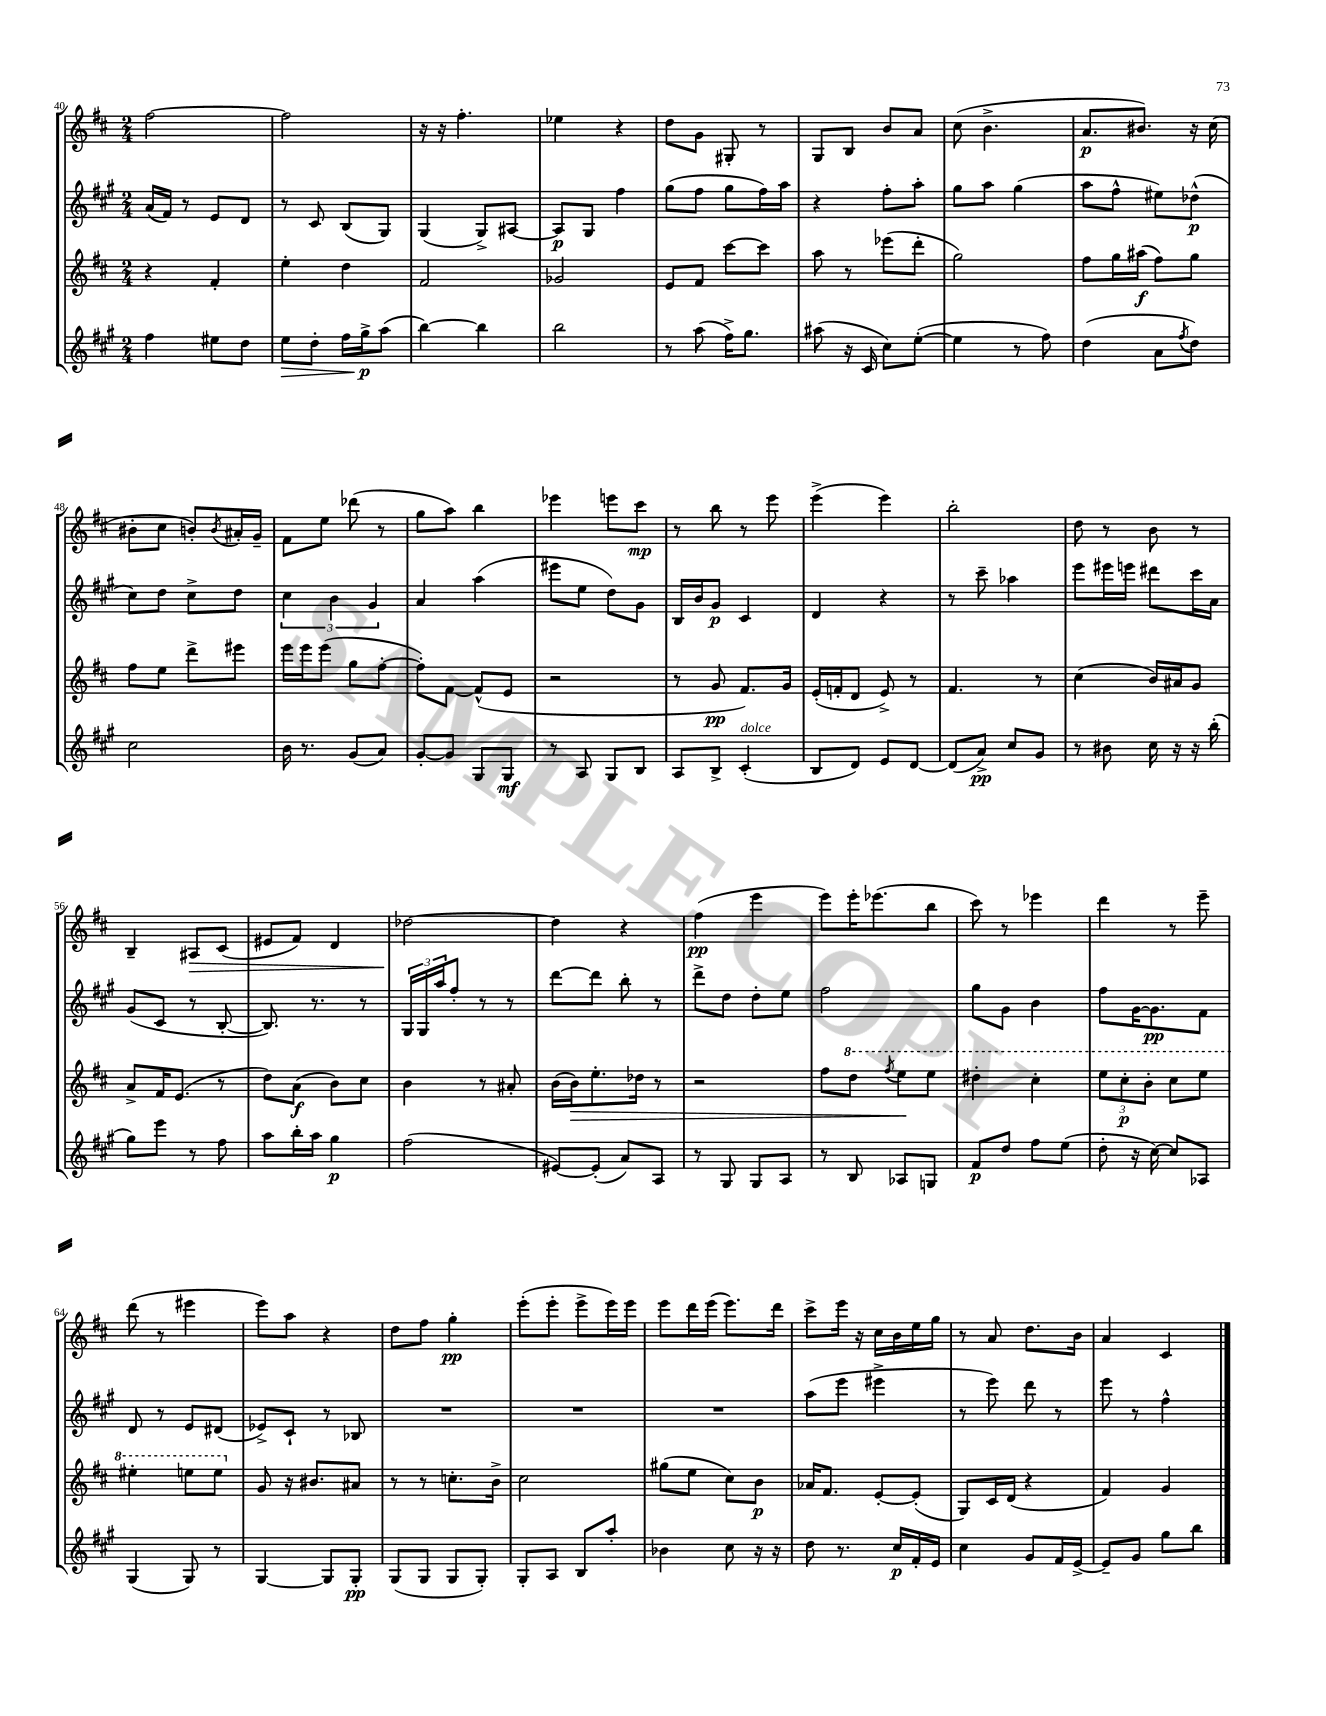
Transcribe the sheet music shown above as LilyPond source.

<<
\new StaffGroup <<
\new Staff = "s0" {
    \clef treble \key d \major \numericTimeSignature \time 2/4
    fis''2~ |
    fis''2 |
    r16 r16 fis''4.-. |
    ees''4 r4 |
    d''8 g'8 gis8-. r8 |
    g8 b8 b'8 a'8 |
    cis''8( b'4.-> |
    a'8.\p bis'8.) r16 cis''16( |
    bis'8-. cis''8 b'8-.) \acciaccatura { b'8 } ais'16-. g'16-- |
    fis'8 e''8 des'''8( r8 |
    g''8 a''8) b''4 |
    ees'''4 e'''8 cis'''8\mp |
    r8 b''8 r8 e'''8 |
    e'''4->( e'''4) |
    b''2-. |
    d''8 r8 b'8 r8 |
    b4-- ais8\> cis'8( |
    eis'8 fis'8) d'4 |
    des''2~\! |
    des''4 r4 |
    fis''4\pp( e'''4 |
    e'''8) e'''16-. ees'''8.( b''8 |
    cis'''8) r8 ees'''4 |
    d'''4 r8 e'''8-- |
    d'''8( r8 eis'''4 |
    e'''8) a''8 r4 |
    d''8 fis''8 g''4-.\pp |
    e'''8-.( e'''8-. e'''8-> e'''16) e'''16 |
    e'''8 d'''16 e'''16( e'''8.) d'''16 |
    cis'''8-> e'''16 r16 cis''16 b'16 e''16 g''16 |
    r8 a'8 d''8. b'16 |
    a'4 cis'4 \bar "|." |
}
\new Staff = "s1" {
    \clef treble \key a \major \numericTimeSignature \time 2/4
    a'16( fis'16) r8 e'8 d'8 |
    r8 cis'8 b8( gis8) |
    gis4( gis8->) ais8~ |
    ais8\p gis8 fis''4 |
    gis''8( fis''8 gis''8 fis''16) a''16 |
    r4 fis''8-. a''8-. |
    gis''8 a''8 gis''4( |
    a''8 fis''8-^ eis''8) des''8-^\p( |
    cis''8) d''8 cis''8-> d''8 |
    \tuplet 3/2 { cis''4 b'4 gis'4 } |
    a'4 a''4( |
    eis'''8 e''8 d''8) gis'8 |
    b16 b'16 gis'8\p cis'4 |
    d'4 r4 |
    r8 cis'''8-- aes''4 |
    e'''8 eis'''16 e'''16 dis'''8 cis'''16 a'16 |
    gis'8( cis'8 r8 b8~-. |
    b8.) r8. r8 |
    \tuplet 3/2 { gis16 gis16 a''16 } fis''8-. r8 r8 |
    d'''8~ d'''8 b''8-. r8 |
    d'''8-> d''8 d''8-. e''8 |
    fis''2 |
    gis''8 gis'8 b'4 |
    fis''8 gis'16~ gis'8.\pp fis'8 |
    d'8 r8 e'8 dis'8( |
    ees'8->) cis'8-! r8 bes8 |
    R2 |
    R2 |
    R2 |
    a''8( e'''8 eis'''4-> |
    r8 e'''8) d'''8 r8 |
    e'''8 r8 fis''4-^ \bar "|." |
}
\new Staff = "s2" {
    \clef treble \key d \major \numericTimeSignature \time 2/4
    r4 fis'4-. |
    e''4-. d''4 |
    fis'2 |
    ges'2 |
    e'8 fis'8 cis'''8~ cis'''8 |
    a''8 r8 ees'''8( d'''8-. |
    g''2) |
    fis''8 g''16 ais''16\f( fis''8) g''8 |
    fis''8 e''8 d'''8-> eis'''8 |
    e'''16 e'''16 e'''8( g''8 fis''8~-. |
    fis''8-.) fis'8~ fis'8-^( e'8 |
    r2 |
    r8 g'8\pp fis'8.) g'16 |
    e'16-.( f'16-. d'8 e'8->) r8 |
    fis'4. r8 |
    cis''4( b'16) ais'16 g'8 |
    a'8-> fis'16 e'8.( r8 |
    d''8) a'8\f( b'8) cis''8 |
    b'4 r8 ais'8-. |
    b'16( b'16\>) e''8.-. des''16 r8 |
    r2 |
    fis''8 \ottava #1 d'''8 \acciaccatura { fis'''8 } e'''8\! e'''8 |
    dis'''4-. cis'''4-. |
    \tuplet 3/2 { e'''8 cis'''8-.\p b''8-. } cis'''8 e'''8 |
    eis'''4-. e'''8 e'''8 \ottava #0 |
    g'8 r16 bis'8. ais'8 |
    r8 r8 c''8.-. b'16-> |
    cis''2 |
    gis''8( e''8 cis''8) b'8\p |
    aes'16 fis'8. e'8~-. e'8-.( |
    g8) cis'16 d'16( r4 |
    fis'4) g'4 \bar "|." |
}
\new Staff = "s3" {
    \clef treble \key a \major \numericTimeSignature \time 2/4
    fis''4 eis''8 d''8 |
    e''8\> d''8-. fis''16 gis''16->\p\! a''8( |
    b''4~) b''4 |
    b''2 |
    r8 a''8( fis''16->) gis''8. |
    ais''8( r16 cis'16 cis''8) e''8~-.( |
    e''4 r8 fis''8) |
    d''4( a'8 \acciaccatura { fis''8 } d''8) |
    cis''2 |
    b'16 r8. gis'8( a'8) |
    gis'8~-. gis'8 gis8 gis8\mf |
    r8 a8 gis8 b8 |
    a8 b8-> cis'4-.^\markup { \italic "dolce" }( |
    b8 d'8) e'8 d'8~ |
    d'8( a'8->\pp) cis''8 gis'8 |
    r8 bis'8 cis''16 r16 r16 b''16-.( |
    gis''8) e'''8 r8 fis''8 |
    a''8 b''16-. a''16 gis''4\p |
    fis''2( |
    eis'8~) eis'8-.( a'8) a8 |
    r8 gis8 gis8 a8 |
    r8 b8 aes8 g8 |
    fis'8\p d''8 fis''8 e''8( |
    d''8-. r16 cis''16~) cis''8 aes8 |
    gis4( gis8) r8 |
    gis4~ gis8 gis8-.\pp |
    gis8( gis8 gis8 gis8-.) |
    gis8-. a8 b8 a''8-. |
    bes'4 cis''8 r16 r16 |
    d''8 r8. cis''16\p fis'16-. e'16 |
    cis''4 gis'8 fis'16 e'16~-> |
    e'8-- gis'8 gis''8 b''8 \bar "|." |
}
>>
>>
\layout { \context { \Score currentBarNumber = #40 } }
